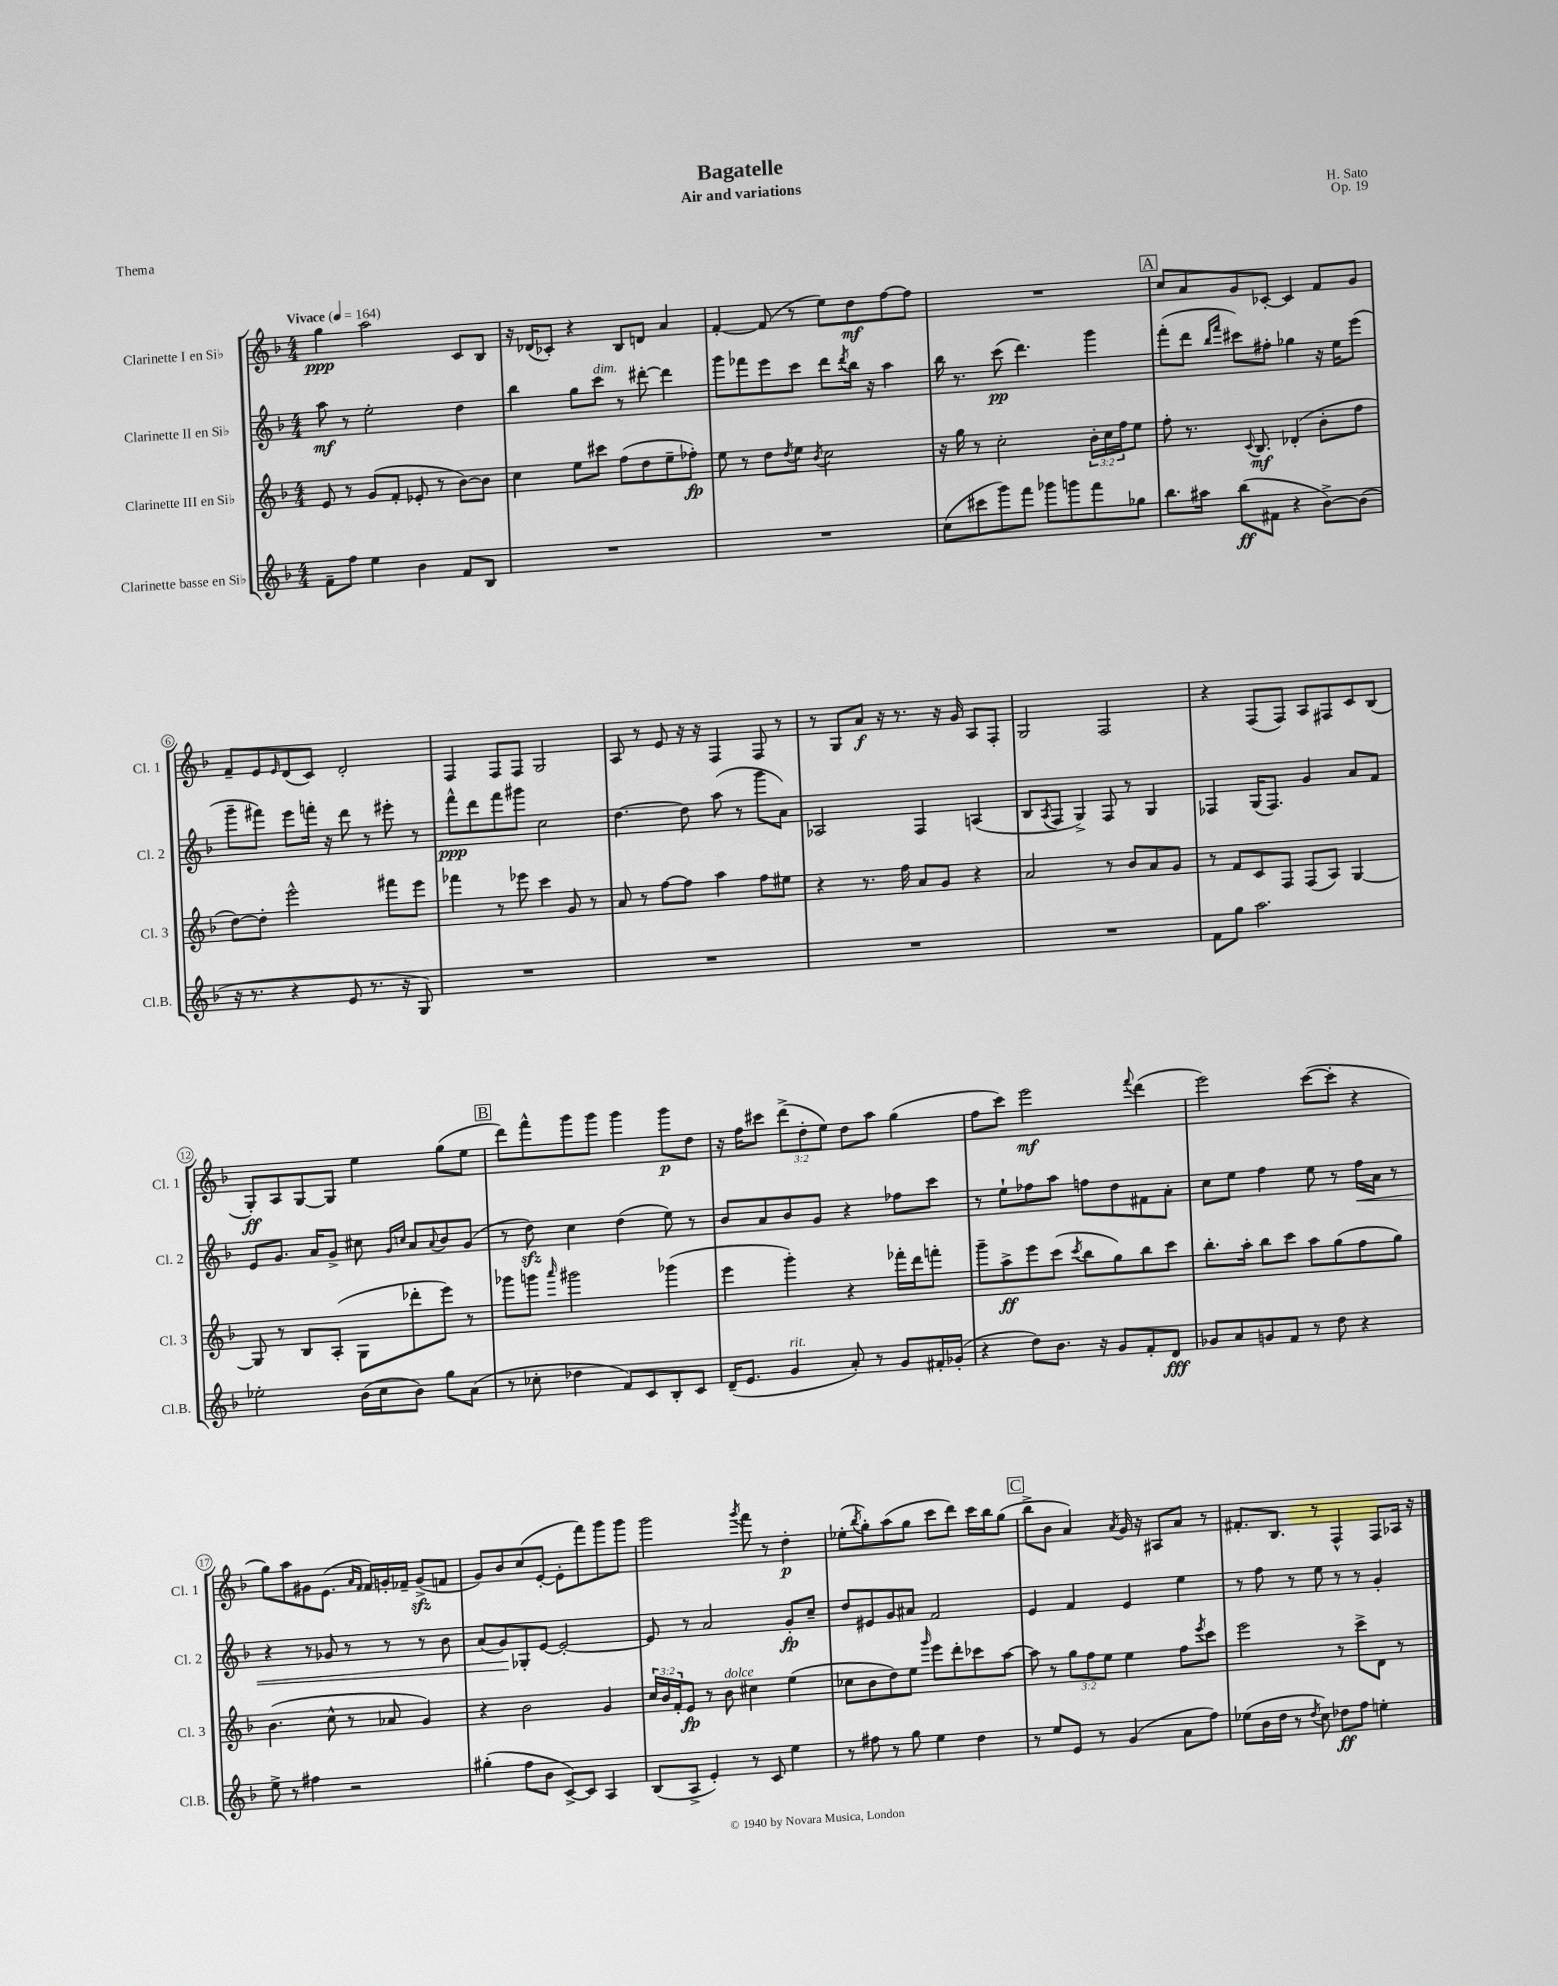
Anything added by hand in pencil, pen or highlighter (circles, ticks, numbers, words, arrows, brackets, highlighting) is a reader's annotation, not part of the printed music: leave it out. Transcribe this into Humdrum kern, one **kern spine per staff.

**kern	**kern	**kern	**kern
*staff4	*staff3	*staff2	*staff1
*clefG2	*clefG2	*clefG2	*clefG2
*k[b-]	*k[b-]	*k[b-]	*k[b-]
*M4/4	*M4/4	*M4/4	*M4/4
*MM164	*MM164	*MM164	*MM164
8f~\L	8e/	8aa\	4gg\
8ff\J	8r	8r	.
4ee\	(8g/L	2ee'\	2aa\
.	8f'/J	.	.
4b-\	8e-'/	.	.
.	8r	.	.
8f/L	[8b-\L)	4dd\	8c/L
8B-/J	8b-\]J	.	8B-/J
=	=	=	=
1r	4cc\	4bb-\	16r
.	.	.	(16d-/LK
.	.	.	8c-'/J)
.	8ee\L	8gg\L	4r
.	8ccc#\J	8ccc\J	.
.	(8ff\L	8r	8B-/L
.	8dd\	[8ddd#'\	8d/J
.	8ee~\	4ddd#\]	4a/
.	8ff-'\J)	.	.
=	=	=	=
1r	8ee\	8ggg\L	[4f'/
.	8r	8fff-\	.
.	8dd\L	8eee\	(8f/]
.	8qdd/	.	.
.	8ee\J	8ccc\J	8r
.	8qb-/	.	.
.	2cc\	8ddd\L	8ee\L)
.	.	8qddd/	.
.	.	16bb-\Jk	8dd\
.	.	16r	.
.	.	4aa\	[8ff\
.	.	.	8ff\]J
=	=	=	=
(8cc\L	16r	16bb-\	1r
.	16gg\	8.r	.
8ccc#\	8r	.	.
8ggg\)	2cc'\	(8ccc\	.
8fff\J	.	4.ddd\)	.
8ggg-\L	.	.	.
8ggg\	.	.	.
8fff\	24b-'\LL	4ggg\	.
.	24cc\	.	.
.	24ff\J	.	.
8gg-\J	8ee\J	.	.
=	=	=	=
8.bb-\L	8ff'\	(8fff'\L	8cc/L
.	8.r	8ddd\J	8a/
16aa#\Jk	.	.	.
.	.	16qqbb-/LL	.
.	.	16qqfff/JJ	.
(8bb-\L	.	8ccc#\L)	8g/
.	8qqc/	.	.
.	8.B-/	.	.
8f#\J	.	8ff#'\J	[8c-'/J
4r	(4d-'/	4gg-\	4c-/]
[8b-^\L)	8b-'\L	16r	8f/L
.	.	16ee\LK	.
(8b-\]J	8ff\J	(8eee\J	8g/J
=	=	=	=
16r	[8dd\L)	8ggg~\L	8f~/L
8.r	.	.	.
.	8dd'\]J	8fff#\J)	8e/
.	.	.	16qqe/
4r	2eee^^\	8eee\L	(8d/
.	.	16fff'\Jk	8c/J)
.	.	16r	.
8e/	.	8ddd\	2d'/
8.r	.	8r	.
.	8fff#\L	8eee#'\	.
16r	.	.	.
8G/)	8eee\J	8r	.
=	=	=	=
1r	4fff-\	8fff^^\L	4F/
.	.	8ddd\	.
.	8r	8fff\	8F/L
.	8eee-\	8ggg#\J	8F/J
.	4ccc\	2cc\	2G/
.	8g/	.	.
.	8r	.	.
=	=	=	=
1r	8a/	[4.dd\	8A/
.	8r	.	8r
.	[8ff\L	.	8e/
.	8ff\]J	8dd\]	16r
.	.	.	16r
.	4aa\	(8aa\	4F/
.	.	8r	.
.	8ff\L	8ggg\L	8F/
.	8ee#\J	8a\J)	8r
=	=	=	=
1r	4r	2A-/	8r
.	.	.	8G/L
.	8.r	.	8a/J
.	.	.	16r
.	16ff\	.	8.r
.	8a/L	4F/	.
.	8g/J	.	16r
.	.	.	16g/
.	4r	(4A/	8A/L
.	.	.	8F'/J
=	=	=	=
1r	2a/	8B-/L	2G/
.	.	8qA/	.
.	.	8F/J	.
.	.	4G^/)	.
.	8r	8F/	2F/
.	8b-/L	8r	.
.	8a/	4G/	.
.	8g/J	.	.
=	=	=	=
8f\L	8r	4F-/	4r
8gg\J	8f/L	.	.
2.aa\	8c/	(16G/LK	(8F/L
.	.	8.F-/J)	.
.	8F/J	.	8F/J)
.	(8F/L	4g/	8A/L
.	8A/J)	.	8F#/
.	[4G/	8a/L	8c/
.	.	8f/J	(8B-/J
=	=	=	=
2ee-'\	8G/]	8e/L	8G'/L)
.	8r	8.g/J	8A/
.	8B-/L	.	[8G/
.	.	16a/LK	.
.	(8A'/J	8g^/J	8G/]J
(16b-\LL	8G\L	8cc#\	4ee\
16cc\J	.	.	.
.	.	16qqg/LL	.
.	.	16qqcc/JJ	.
8b-\J)	8ddd-'\	8a/L	.
.	.	8qqa/	.
8gg\L	8eee\J)	8b-/	(8gg\L
(8a\J	8r	(8g/J	8ee\J
=	=	=	=
8r	8ggg-\L	8r	8ddd\L)
8cc-'\	8ggg\J	8dd\)	8fff^^\
.	16qqaaa/	.	.
4dd-\	2ggg#\	4cc\	8ggg\
.	.	.	8ggg\J
8f/L)	.	(4dd\	4ggg\
8c/	.	.	.
8B-'/	(4ggg-\	8ee\)	8ggg\L
8c/J	.	8r	8dd\J
=	=	=	=
(16d~/LK	4eee\	8b-/L	16r
8.e/J	.	.	16ff\LK
.	.	8a/	8ccc#\J
4g/	4ggg'\)	8b-/	(12ddd^\L
.	.	.	12dd'\
.	.	8g/J	.
.	.	.	12ee\J)
8a'/)	4r	4r	8dd\L
8r	.	.	8aa\J
8g/L	16fff-'\LL	8ff-\L	(4gg\
.	16ddd\J	.	.
16f#'/L	8fff'\J	8ccc\J	.
(16g-'/JJ	.	.	.
=	=	=	=
4r	8ggg~\L	8r	8ff\L
.	8aa^\	8ee`\L	8ccc\J)
8dd\L)	8eee\	8ff-\	2eee\
8.b-\J	(8ccc\J	8aa\J	.
.	8qccc/	.	.
.	8bb-\L	8ff\L	.
16r	.	.	.
8g/L	8gg\)	8dd\	.
.	.	.	8qqfff/
8f'/	8bb-\	8f#\	(4ddd\
8d/J	8ccc\J	8a'\J	.
=	=	=	=
8g-/L	8.bb-'\L	8cc\L	2eee\)
8a/	.	8ee\J	.
.	16aa'\Jk	.	.
8g/	8bb-\L	4ff\	.
8f/J	8ccc\J	.	.
8r	8aa\L	8ee\	([8ccc\L
8dd\	(8gg\	8r	8ccc'\]J
4r	8ff\	16ff\LL	4r
.	.	16a\JJ	.
.	8gg\J)	8r	.
=	=	=	=
8ee^\	(4.b-\	4r	8gg\L)
8r	.	.	8aa\
4ff#\	.	8r	8g#\
.	8cc^^\	8g-/	(8.e\J
2r	8r	8r	.
.	.	.	16qqa/LL
.	.	.	16qqf/JJ
.	.	.	16f/LL)
.	8a-/	8r	16g'/
.	.	.	16f-~/JJ
.	4g/)	8r	(8g^/L
.	.	8b-\	8f/J
=	=	=	=
(4gg#'\	4r	(8a/L	8g/L)
.	.	8g/)	8b-/
8ff\L	2b-\	8G-'/	(8cc/
8b-\J	.	[8e/J	[8e'/J
[8c^/L)	.	2e'/_	8e'\]L
8c/]J	.	.	8fff\)
4A/	4g/	.	8ggg\
.	.	.	8ggg\J
=	=	=	=
(8B-/L	24cc/LL	8e/]	2ggg\
.	24b-/	.	.
.	24f'/J	.	.
8A^/J	8e/J	8r	.
4e'/)	8r	2a/	.
.	8b-\	.	.
.	.	.	8qggg/
8r	4cc#\	.	8fff\
8c/	.	.	8r
4ee\	(4ee\	8g'/L	4dd'\
.	.	8cc~/J	.
=	=	=	=
8r	8cc-\L	8dd/L	(8ee-'\L
.	.	.	8qbb-/
8ff#\	8b-\	8e#/	8gg'\)
8r	8dd\)	8g/	(8aa\
8gg\	8ee\J	8a#/J	8gg\J
.	16qqggg/	.	.
4ee\	8eee\L	2f/	8ccc\L
.	8ddd'\	.	8ddd\J)
4dd\	8ccc-\	.	16ccc\LL
.	.	.	16bb-\J
.	[8aa\J	.	(8gg\J
=	=	=	=
8r	8aa\]	4e/	8bb-^\L
8ee/L	8r	.	8b-\J
8e/J	12gg\L	4f/	4a/)
.	12ff\	.	.
8r	.	.	.
.	12ee\J	.	.
.	.	.	8qa/
(4g/	4ee\	4e/	16g/
.	.	.	16r
.	.	.	8A#/L
8a\L	8ff\L	4ee\	8a/J
.	8qeee/	.	.
8ff\J)	8ccc\J	.	8r
=	=	=	=
(8ee-\L	2eee\	8r	8.f#'/L
16b-\L	.	8ff\	.
16dd\JJ	.	.	8.B-/J
8r	.	8r	.
8qdd/	.	.	.
8cc\)	.	8ee\	8r
8dd-\L	8r	8r	4F^^/
8ff\J	8ccc^\L	8r	.
4ee'\	8d\J	4g'/	8F/L
.	8r	.	16A-/Jk
.	.	.	16r
==	==	==	==
*-	*-	*-	*-
